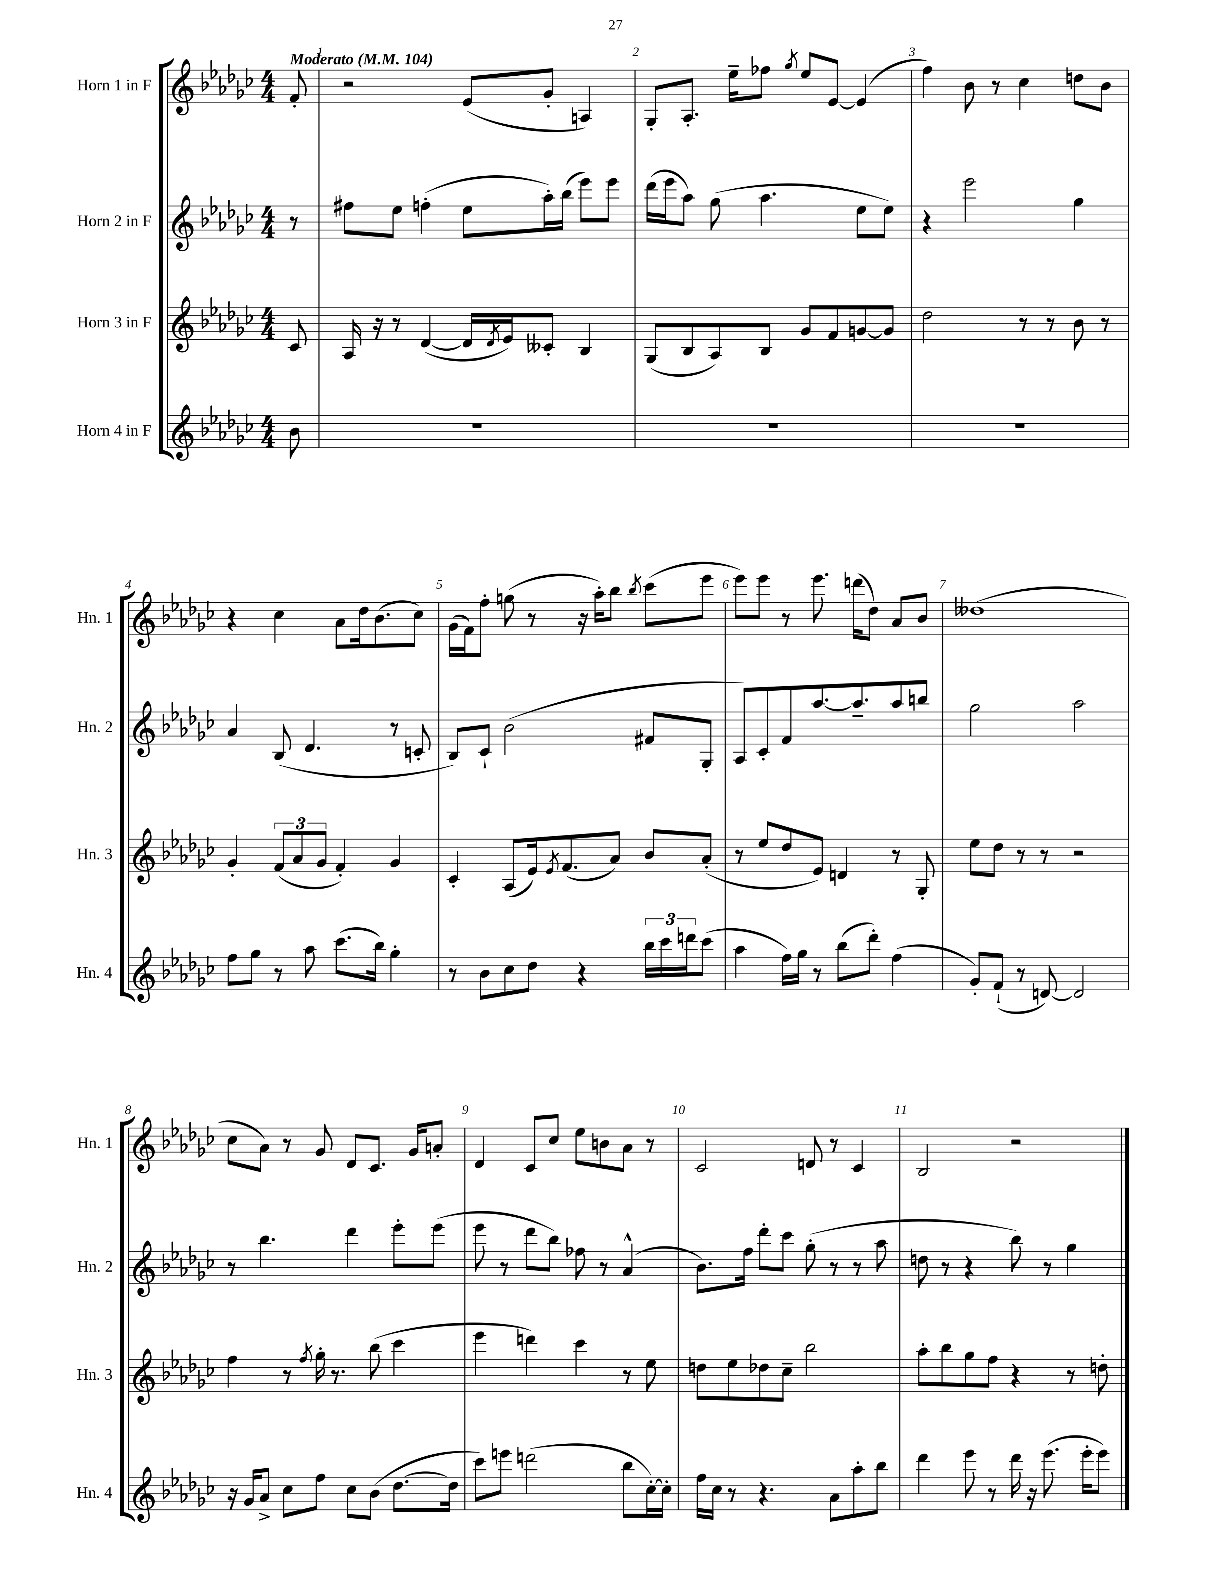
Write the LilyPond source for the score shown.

<<
\new StaffGroup <<
\new Staff = "s0" \with { instrumentName = "Horn 1 in F" shortInstrumentName = "Hn. 1" } {
    \clef treble \key ges \major \numericTimeSignature \time 4/4 \partial 8 \tempo "Moderato" 4 = 104
    f'8-. |
    r2 ees'8( ges'8-. a4) |
    ges8-. aes8.-. ees''16-- fes''8 \acciaccatura { ges''8 } ees''8 ees'8~ ees'4( |
    f''4) bes'8 r8 ces''4 d''8 bes'8 |
    r4 ces''4 aes'8 des''16 bes'8.( ces''8) |
    ges'16( f'16) f''8-. g''8( r8 r16 aes''16-.) bes''8 \acciaccatura { bes''8 } ces'''8( ees'''8 |
    ees'''8) ees'''8 r8 ees'''8. d'''16( des''8) aes'8 bes'8 |
    deses''1( |
    ces''8 aes'8) r8 ges'8 des'8 ces'8. ges'16 a'8-. |
    des'4 ces'8 ces''8 ees''8 b'8 aes'8 r8 |
    ces'2 d'8 r8 ces'4 |
    bes2 r2 \bar "|." |
}
\new Staff = "s1" \with { instrumentName = "Horn 2 in F" shortInstrumentName = "Hn. 2" } {
    \clef treble \key ges \major \numericTimeSignature \time 4/4 \partial 8
    r8 |
    fis''8 ees''8 f''4-.( ees''8 aes''16-.) bes''16( ees'''8) ees'''8 |
    des'''16( ees'''16 aes''8) ges''8( aes''4. ees''8 ees''8) |
    r4 ees'''2 ges''4 |
    aes'4 bes8( des'4. r8 c'8-. |
    bes8) ces'8-! bes'2( fis'8 ges8-. |
    aes8) ces'8-. f'8 aes''8.~ aes''8.-- aes''8 b''8 |
    ges''2 aes''2 |
    r8 bes''4. des'''4 ees'''8-. ees'''8( |
    ees'''8 r8 des'''8 bes''8) fes''8 r8 aes'4-^( |
    bes'8.) f''16 des'''8-. ces'''8 ges''8-.( r8 r8 aes''8 |
    d''8 r8 r4 bes''8) r8 ges''4 \bar "|." |
}
\new Staff = "s2" \with { instrumentName = "Horn 3 in F" shortInstrumentName = "Hn. 3" } {
    \clef treble \key ges \major \numericTimeSignature \time 4/4 \partial 8
    ces'8 |
    aes16 r16 r8 des'4~( des'16 \acciaccatura { des'8 } ees'16) ceses'8-. bes4 |
    ges8( bes8 aes8) bes8 ges'8 f'8 g'8~ g'8 |
    des''2 r8 r8 bes'8 r8 |
    ges'4-. \tuplet 3/2 { f'8( aes'8 ges'8 } f'4-.) ges'4 |
    ces'4-. aes8( ees'16) \acciaccatura { ees'8 } f'8.( aes'8) bes'8 aes'8-.( |
    r8 ees''8 des''8 ees'8) d'4 r8 ges8-. |
    ees''8 des''8 r8 r8 r2 |
    f''4 r8 \acciaccatura { f''8 } ges''16-. r8. bes''8( ces'''4 |
    ees'''4 d'''4) ces'''4 r8 ees''8 |
    d''8 ees''8 des''8 ces''8-- bes''2 |
    aes''8-. bes''8 ges''8 f''8 r4 r8 d''8-. \bar "|." |
}
\new Staff = "s3" \with { instrumentName = "Horn 4 in F" shortInstrumentName = "Hn. 4" } {
    \clef treble \key ges \major \numericTimeSignature \time 4/4 \partial 8
    bes'8 |
    R1 |
    R1 |
    R1 |
    f''8 ges''8 r8 aes''8 ces'''8.( bes''16) ges''4-. |
    r8 bes'8 ces''8 des''8 r4 \tuplet 3/2 { bes''16 ces'''16 d'''16 } ces'''8( |
    aes''4 f''16) ges''16 r8 bes''8( des'''8-.) f''4( |
    ges'8-.) f'8-!( r8 d'8~) d'2 |
    r16 ges'16 aes'8-> ces''8 f''8 ces''8 bes'8( des''8.~ des''16 |
    ces'''8) e'''8 d'''2( bes''8 ces''16~-.) ces''16-. |
    f''16 ces''16 r8 r4. aes'8 aes''8-. bes''8 |
    des'''4 ees'''8 r8 des'''16 r16 ees'''8.( ees'''16-. ees'''8) \bar "|." |
}
>>
>>
\layout { \context { \Score \override BarNumber.break-visibility = ##(#f #t #t) barNumberVisibility = #all-bar-numbers-visible } }
